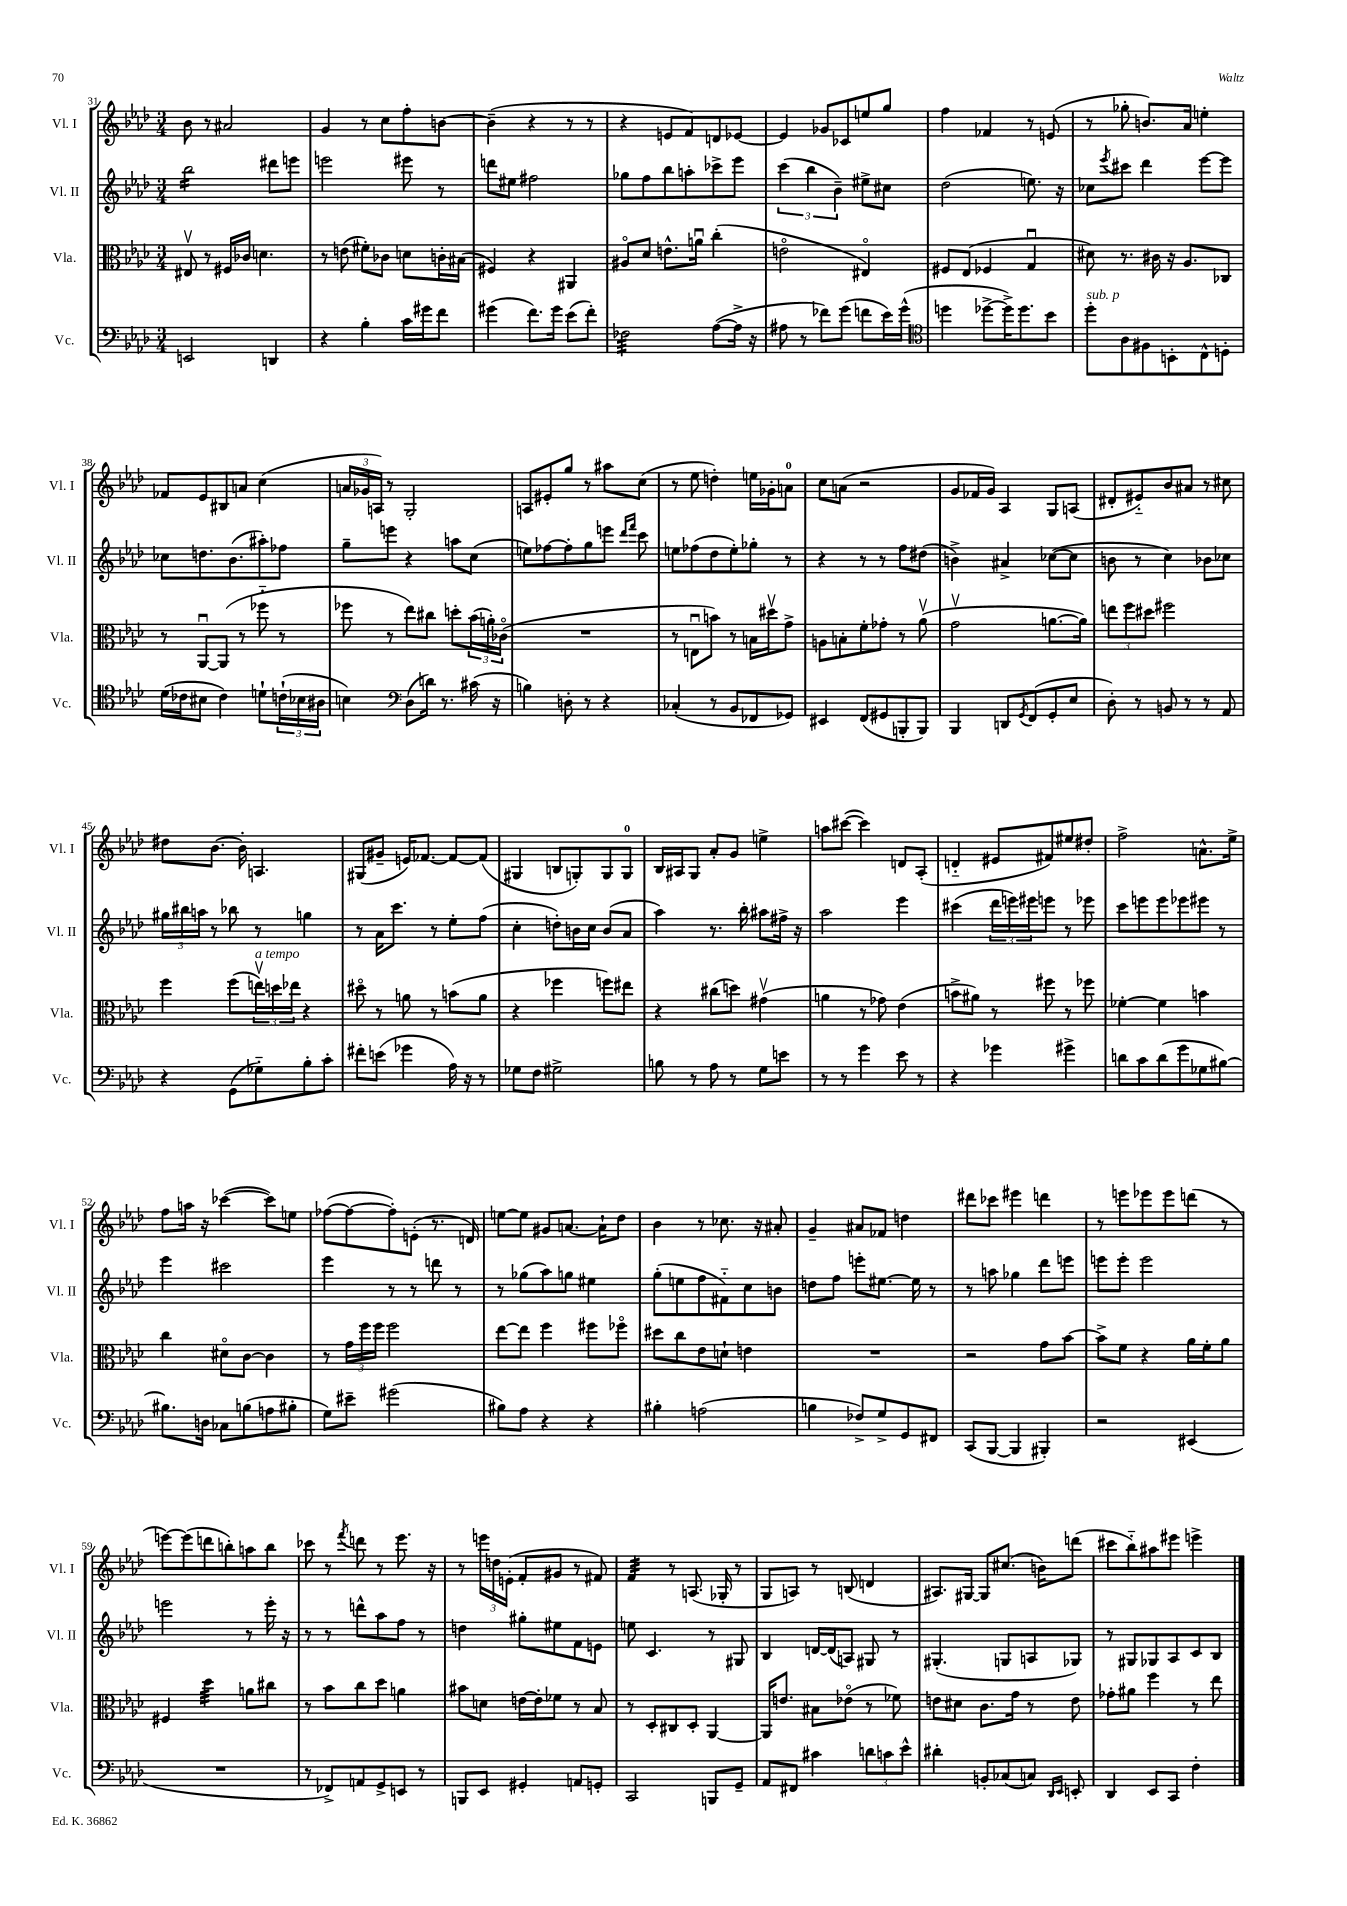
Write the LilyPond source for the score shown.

<<
\new StaffGroup <<
\new Staff = "s0" \with { instrumentName = "Vl. I" shortInstrumentName = "Vl. I" } {
    \clef treble \key aes \major \numericTimeSignature \time 3/4
    bes'8 r8 ais'2 |
    g'4 r8 c''8 f''8-. b'8~ |
    b'4--( r4 r8 r8 |
    r4 e'8 f'8) d'8 ees'8~ |
    ees'4 ges'8 ces'8 e''8 g''8 |
    f''4 fes'4 r8 e'8( |
    r8 ges''8-. b'8.) aes'16 e''4-. |
    fes'8 ees'8 bis8 a'8 c''4( |
    \tuplet 3/2 { a'16 ges'16 a16) } r8 g2-. |
    a8 eis'8-. g''8 r8 ais''8 c''8( |
    r8 ees''8 d''4-.) e''16 ges'16-. a'8-0 |
    c''8 a'8( r2 |
    g'8 fes'16 g'16) aes4 g8 a8( |
    dis'8-. eis'8-_) bes'8 ais'8 r8 cis''8 |
    dis''8 bes'8.~ bes'16-. a4. |
    gis8( gis'8-- e'16) fes'8.~ fes'8~ fes'8( |
    gis4 b8 g8-.) g8 g8-0 |
    bes16 ais16 g8 aes'8-. g'8 e''4-> |
    a''8 cis'''8~( cis'''4) d'8 aes8-.( |
    d'4-_ eis'8 fis'8) eis''8 dis''8-. |
    f''2-> a'8.-^ ees''16-> |
    f''8 a''16 r16 ces'''4~( ces'''8) e''8 |
    fes''8~( fes''8~ fes''8-.) e'8-.( r8. d'16) |
    e''8~ e''8 gis'8 a'8.~ a'16-! des''8 |
    bes'4 r8 ces''8. r16 ais'8-. |
    g'4-- ais'8 fes'8 d''4 |
    dis'''8 ces'''8 eis'''4 d'''4 |
    r8 e'''8 ees'''8 ees'''8 d'''8( r8 |
    e'''8~) e'''8( d'''8 b''8-.) a''8 b''8 |
    ces'''8 r8 \acciaccatura { f'''8 } d'''8 r8 ees'''8. r16 |
    r8 \tuplet 3/2 { e'''16 d''16 e'16-.( } f'8-. gis'8 r8 fis'8) |
    f'4:32 r8 a8.( ges16-. r8 |
    g8 a8) r8 b8( d'4 |
    ais8.) gis16~ gis8 cis''8.( b'16) d'''8( |
    cis'''8 bes''8-_) ais''8 eis'''8 e'''4-> \bar "|." |
}
\new Staff = "s1" \with { instrumentName = "Vl. II" shortInstrumentName = "Vl. II" } {
    \clef treble \key aes \major \numericTimeSignature \time 3/4
    bes''2:16 dis'''8 e'''8 |
    e'''2 eis'''8 r8 |
    d'''8 eis''8 fis''2 |
    ges''8 f''8 bes''8 a''8-. ces'''8-> ees'''8 |
    \tuplet 3/2 { c'''4( bes''4 bes'4--) } eis''8-> cis''8 |
    des''2( e''8.) r16 |
    ces''8 \acciaccatura { ees'''8 } cis'''8 des'''4 ees'''8~ ees'''8 |
    ces''8 d''8. bes'8.( ais''8-.) fes''8 |
    g''8-- e'''8 r4 a''8 c''8( |
    e''8) fes''8~ fes''8-. g''8 e'''8 \grace { des'''16 f'''16 } c'''8 |
    e''8 fes''8( des''8 e''8-.) ges''8-. r8 |
    r4 r8 r8 f''8 dis''8( |
    b'4->) ais'4-> ces''8~( ces''8 |
    b'8 r8 c''4) bes'8 ces''8 |
    \tuplet 3/2 { gis''16 bis''16 a''16 } r8 bes''8 r8 g''4 |
    r8 aes'16 c'''8. r8 ees''8-. f''8( |
    c''4-. d''8-.) b'16 c''16 b'8( aes'8 |
    aes''4) r8. bes''16-. ais''8 fis''16-> r16 |
    aes''2 ees'''4 |
    cis'''4( \tuplet 3/2 { des'''16 e'''16) eis'''16 } e'''8 r8 ees'''8 |
    c'''8 e'''8 e'''8 ees'''8 eis'''8 r8 |
    ees'''4 cis'''2 |
    ees'''4 r8 r8 d'''8 r8 |
    r8 ges''8( aes''8) g''8 eis''4 |
    g''8-.( e''8 f''8 fis'8-_) c''8 b'8 |
    d''8 f''8 e'''8-. eis''8.~ eis''16 r8 |
    r8 a''8 ges''4 des'''8 e'''8 |
    e'''8 e'''8-. e'''2 |
    e'''2 r8 e'''16-. r16 |
    r8 r8 d'''8-^ aes''8 f''8 r8 |
    d''4 gis''8-. eis''8 f'8 e'8 |
    e''8 c'4. r8 gis8 |
    bes4 d'16~ d'16( a8) gis8 r8 |
    gis4.-.( g8 a8 ges8) |
    r8 gis8 ges8 aes8 c'8 bes8 \bar "|." |
}
\new Staff = "s2" \with { instrumentName = "Vla." shortInstrumentName = "Vla." } {
    \clef alto \key aes \major \numericTimeSignature \time 3/4
    eis8\upbow r8 fis16 ces'16 d'4. |
    r8 e'8( fis'8-.) ces'8 d'8 c'16-. bis16( |
    fis4) r4 ais,4 |
    ais8\flageolet des'8 e'8.-^ a'16\downbow c''4-.( |
    e'2\flageolet eis4\flageolet) |
    fis8 ees8( fes4 g4\downbow |
    dis'8) r8. cis'16 r16 aes8. ces8 |
    r8 aes,8~\downbow aes,8( r8 fes''8-_ r8 |
    fes''8 r8 ees''8) cis''8 d''8-. \tuplet 3/2 { bes'16( a'16-.) ces'16\flageolet( } |
    R2. |
    r8 e8\downbow b'8) r8 b16 dis''16\upbow g'8-> |
    a8 b8-. f'8-. ges'8-. r8 aes'8\upbow( |
    g'2\upbow a'8.~ a'16) |
    \tuplet 3/2 { e''8 f''8 dis''8 } fis''2 |
    f''4 f''8( \tuplet 3/2 { e''16\upbow^\markup { \italic "a tempo" }) d''16 ees''16 } r4 |
    dis''8\flageolet r8 a'8 r8 b'8( a'8 |
    r4 fes''4 f''8) eis''8 |
    r4 cis''8( d''8) gis'4\upbow( |
    a'4 r8 ges'8) ees'4( |
    b'8-> ais'8) r8 fis''8 r8 fes''8 |
    fes'4~-. fes'4 b'4 |
    c''4 dis'8\flageolet c'8~ c'4 |
    r8 \tuplet 3/2 { g'16 f''16 f''16 } f''2 |
    ees''8~ ees''8 f''4 fis''8 fes''8\flageolet |
    dis''8 c''8 ees'8 d'8-! e'4 |
    R2. |
    r2 g'8 bes'8~ |
    bes'8-> f'8 r4 aes'16 f'16-. aes'8 |
    fis4 des''4:32 a'8 cis''8 |
    r8 bes'8 c''8 des''8 a'4 |
    bis'8 d'8 e'16~ e'16-. fes'8 r8 bes8 |
    r8 des8-. cis8 des8-. aes,4~ |
    aes,16 e'8. bis8 ees'8\flageolet( r8 fes'8) |
    e'8 dis'8 c'8. g'16 r8 e'8 |
    ges'8-. ais'8 f''4 r8 ees''8 \bar "|." |
}
\new Staff = "s3" \with { instrumentName = "Vc." shortInstrumentName = "Vc." } {
    \clef bass \key aes \major \numericTimeSignature \time 3/4
    e,2 d,4 |
    r4 bes4-. c'16 gis'16 f'8 |
    gis'4( f'8.) gis'16 ees'8( f'8-.) |
    fes2:32 aes8~( aes16-> r16 |
    ais8 r8 fes'8) g'8( f'8 ees'16) g'16-^( |
    \clef tenor d''4 des''8~-> des''16->) des''8. bes'8 |
    des''8-.^\markup { \italic "sub. p" } aes8 fis8 b,8-. c8-^ d8-. |
    des'16( ces'16 bis8 ces'4) d'8-! \tuplet 3/2 { c'16-!( bes16 ais16 } |
    b4) \clef bass des8( d'16) r8. cis'16( r16 |
    b4) d8-. r8 r4 |
    ces4-.( r8 bes,8 fes,8 ges,8) |
    eis,4 f,8( gis,8 b,,8-. b,,8) |
    bes,,4 d,8 \acciaccatura { g,8 } f,8( g,8-. ees8 |
    des8-.) r8 b,8 r8 r8 aes,8 |
    r4 g,8( ges8-_) bes8-. c'8-. |
    fis'8-. e'8( ges'4 aes16) r16 r8 |
    ges8 f8 gis2-> |
    b8 r8 aes8 r8 g8 e'8 |
    r8 r8 g'4 ees'8 r8 |
    r4 ges'4 gis'4-> |
    d'8 c'8 d'8( g'8 ges8 bis8~) |
    bis8. d16 ces8 b8( a8 bis8-. |
    g8) eis'8-- gis'2( |
    bis8) aes8 r4 r4 |
    bis4-. a2( |
    b4 fes8->) g8-> g,8 fis,8 |
    c,8( bes,,8~ bes,,4 bis,,4-.) |
    r2 eis,4( |
    R2. |
    r8 fes,8->) a,8 g,8-> e,8 r8 |
    b,,8 ees,8 gis,4-. a,8 g,8-. |
    c,2 b,,8 g,8-- |
    aes,8 fis,8 cis'4 \tuplet 3/2 { d'8 c'8 ees'8-^ } |
    dis'4-. b,8-. ces8( c8) \grace { des,16 ees,16 } e,8-. |
    des,4 ees,8 c,8 f4-. \bar "|." |
}
>>
>>
\layout { \context { \Score currentBarNumber = #31 } }
